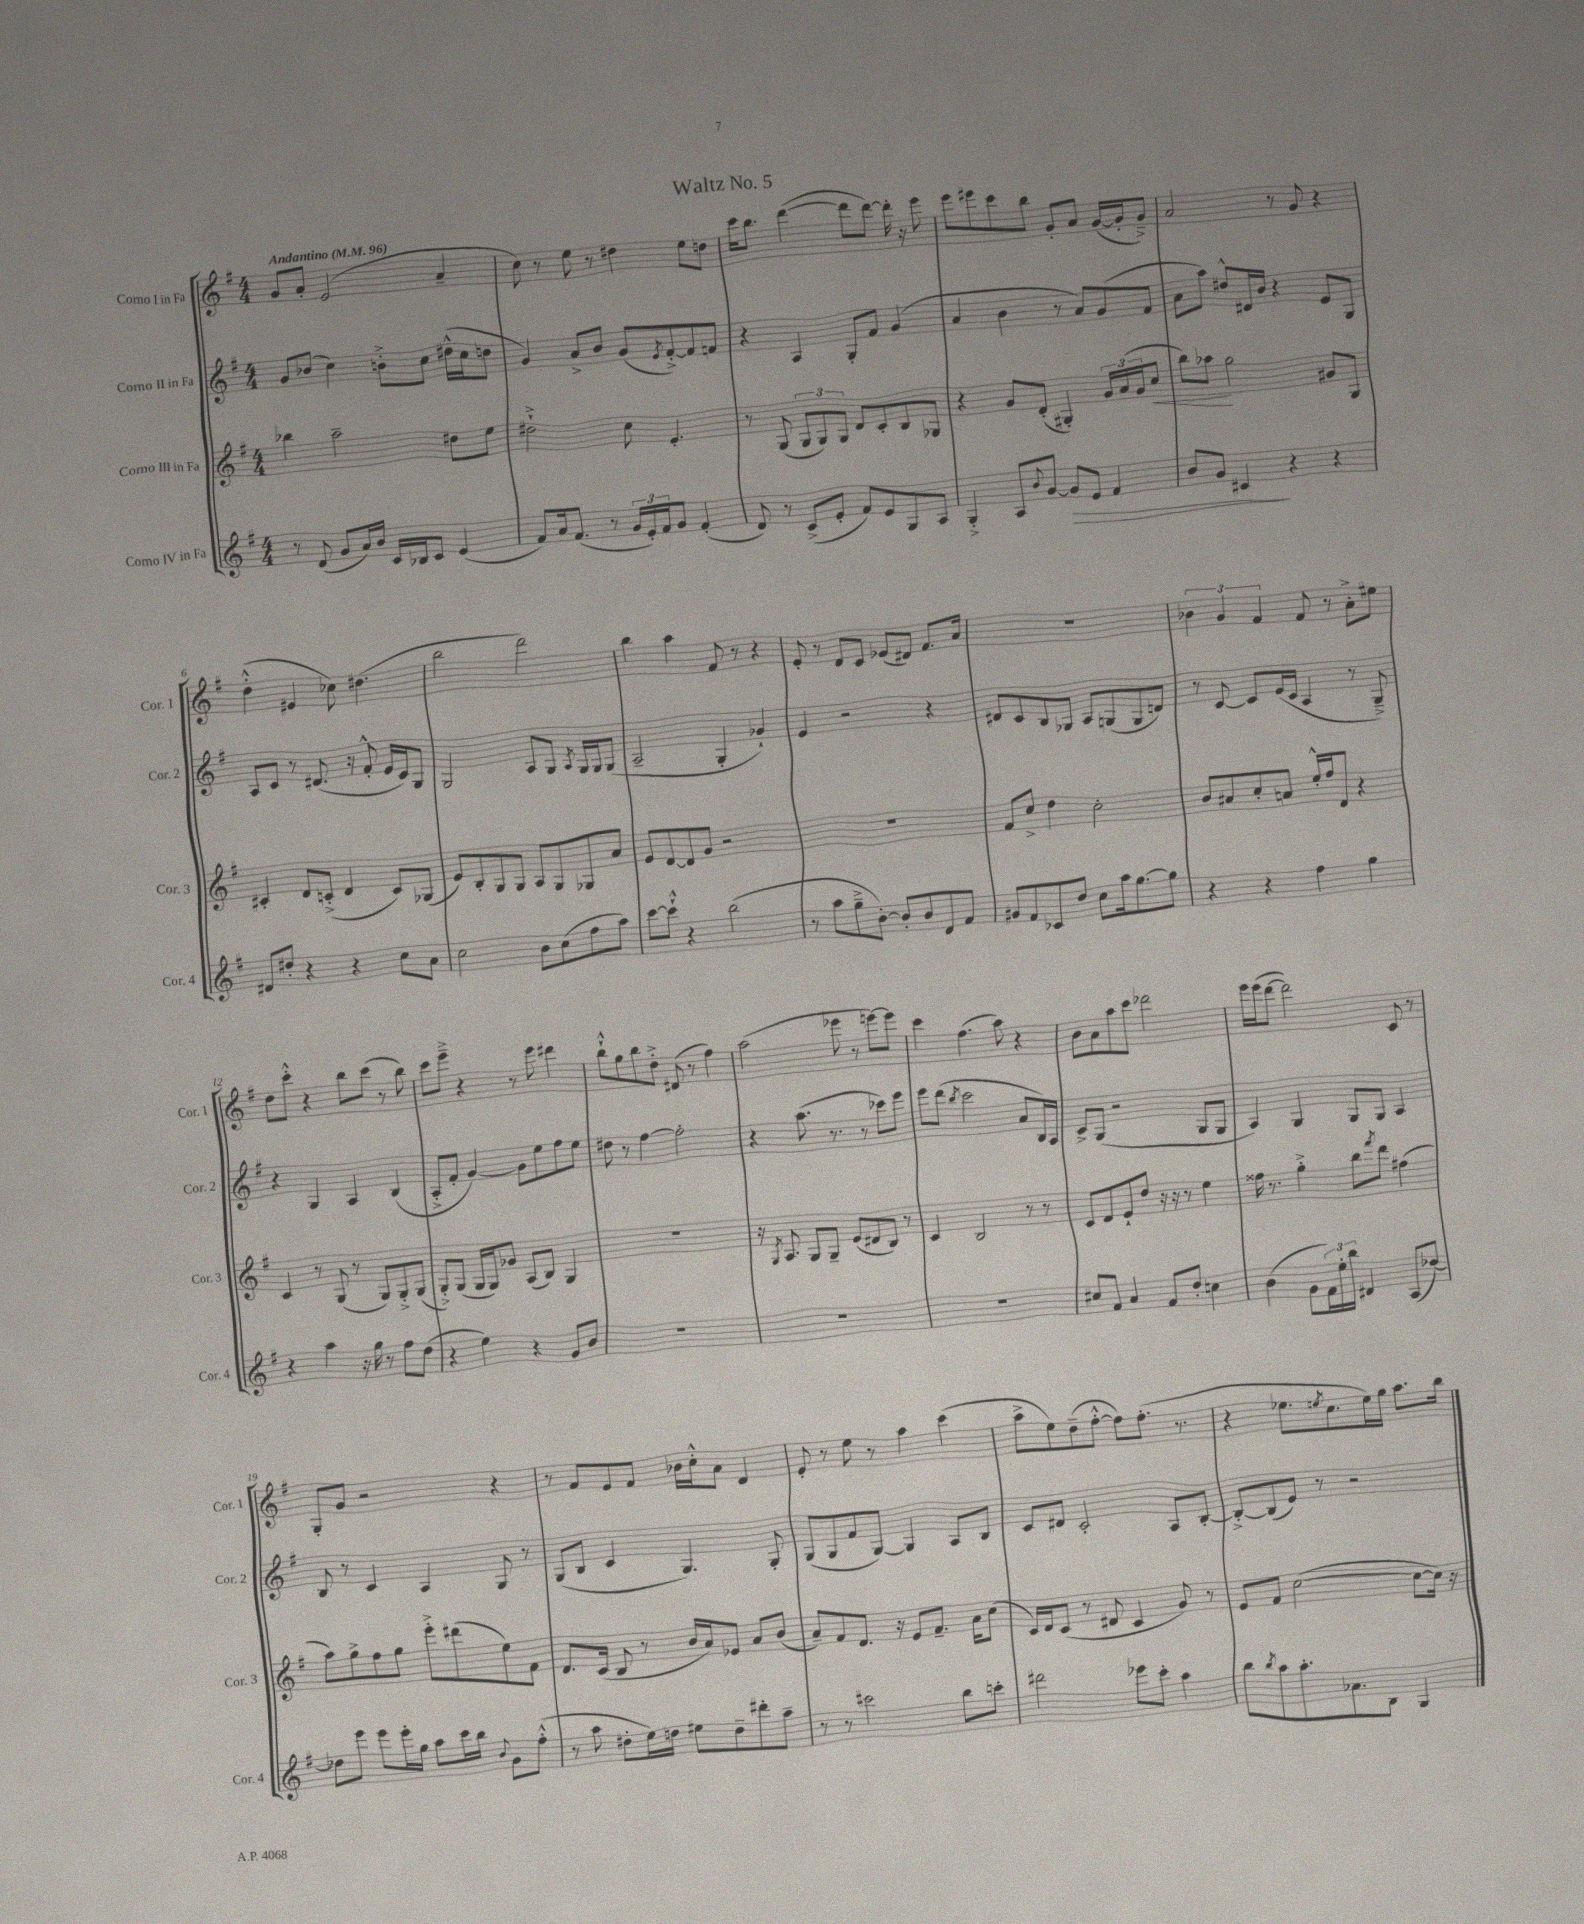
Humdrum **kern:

**kern	**dynam	**kern	**dynam	**kern	**kern
*part4	*part4	*part3	*part3	*part2	*part1
*staff4	*staff4	*staff3	*staff3	*staff2	*staff1
*I"Corno IV in Fa	*	*I"Corno III in Fa	*	*I"Corno II in Fa	*I"Corno I in Fa
*I'Cor. 4	*	*I'Cor. 3	*	*I'Cor. 2	*I'Cor. 1
*clefG2	*	*clefG2	*	*clefG2	*clefG2
*k[f#]	*	*k[f#]	*	*k[f#]	*k[f#]
*M4/4	*	*M4/4	*	*M4/4	*M4/4
*MM96	*	*MM96	*	*MM96	*MM96
=1	=1	=1	=1	=1	=1
!	!	!	!	!	!LO:TX:a:B:t=Andantino
8r	.	4bb-X\	.	8g/L	8g/L
(8d/	.	.	.	(8b-X/J	8a'/J
8g/L	.	2aa~\	.	4cc\)	(2e/
16a/L)	.	.	.	.	.
16b/JJ	.	.	.	.	.
16c/LL	.	.	.	8bn'^\L	.
16B-X/J	.	.	.	.	.
8c/J	.	.	.	8cc\J	.
(4e/	.	8dd#X\L	.	(16dd#X^^\LL	4a~/
.	.	.	.	16cc\J	.
.	.	8ee\J	.	8ddn\J	.
=2	=2	=2	=2	=2	=2
8f#/L)	.	2dd#X`^\	.	4g/)	8cc\)
16a/k	.	.	.	.	8r
(8.f#/J	.	.	.	.	.
.	.	.	.	8a^/L	8ee\
8r	.	.	.	8b/J	8r
24g/LL	.	8cc\	.	(8g/L	4dd#X\
24e'/)	.	.	.	.	.
24f#/J	.	.	.	.	.
.	.	.	.	8qe/	.
8g/J	.	4.e'/	.	[8f#'^/)	.
(4f#'/	.	.	.	8f#/]	8ee\L
.	.	.	.	8fn/J	8ddn\J
=3	=3	=3	=3	=3	=3
8d/)	.	8r	.	4r	16ccc\KL
.	.	.	.	.	8.bb\J
8r	.	(8G/	.	.	.
(8c^/L	.	12G/L	.	4A/	([4ddd\
.	.	12G/)	.	.	.
8e'/J	.	.	.	.	.
.	.	12G/J	.	.	.
8f#/L)	.	8d/L	.	8G'/L	8ddd\L]
8e/	.	8c'/	.	8f#/J	[8ddd\J)
8G/	.	8B/	.	(4g/	16ddd'\]
.	.	.	.	.	16r
8A/J	.	8G-X/J	.	.	8eee\
=4	=4	=4	=4	=4	=4
4G'^/	.	4r	.	4a/	8eee\L
.	.	.	.	.	8eee#X\
8A/L	.	8g/L	.	4b\	8ccc\
8qqb/	.	.	.	.	.
[8g/J	.	(8d'/J	.	.	8bb\J
!	!LO:HP:b	!	!	!	!
8g/L]	>	4G#X'/)	.	8r	8g'/L
8e/J	.	.	.	8a/L)	8a/J
4f#/	.	24g/LL	.	(8g/	([16g/LL
.	.	(24a/	.	.	.
.	.	.	.	.	16g'/J]
.	.	24g/J	.	.	.
!	!	!	!LO:HP:b	!	!
.	.	8cc/J	<	8f#/J	8g~^/J)
=5	=5	=5	=5	=5	=5
8b/L	.	8bb\L)	.	8a\L	2a/
8g/J	.	8aa-X\J	.	8aa\J)	.
4c#X/	.	2gg\	[	8dd#X^^/L	.
.	.	.	.	16d#X/L	.
.	.	.	.	16b/JJ	.
4r	]	.	.	4r	8r
.	.	.	.	.	8g/
4r	.	8g#X/L	.	8e/L	4r
.	.	8G/J	.	8G/J	.
!!LO:LB:g=z
=6	=6	=6	=6	=6	=6
8d#X/L	.	4c#X'/	.	8A/L	(4dd'^^\
8dd#X'/J	.	.	.	8c/J	.
4r	.	8d/L	.	8r	4e#X/
.	.	(8cn'^/J	.	(8.d#X/	.
4r	.	4d/	.	.	8cc-X\)
.	.	.	.	16r	.
.	.	.	.	8f#'^^/	(4.dd#X\
8cc\L	.	8c/L)	.	16e/LL	.
.	.	.	.	16c/J)	.
8a\J	.	(8G-X/J	.	8G/J	.
=7	=7	=7	=7	=7	=7
2cc\	.	8e/L)	.	2G/	2bb\
.	.	8B'/	.	.	.
.	.	8G/	.	.	.
.	.	8G/J	.	.	.
8b\L	.	8A/L	.	8A/L	2ddd\)
(8cc\	.	8G/	.	8G/J	.
.	.	.	.	8qA/	.
8ff#\	.	8G-X/	.	16G/LL	.
.	.	.	.	16G/J	.
8aa\J)	.	8a/J	.	(8G/J	.
=8	=8	=8	=8	=8	=8
[8ccc\L	.	8e/L	.	2A~/	4bb\
8ccc`^^\J]	.	[8d/	.	.	.
4r	.	8d/]	.	.	4aa\
.	.	8g/J	.	.	.
(2bb\	.	2r	.	4G'/	8f#/
.	.	.	.	.	8r
.	.	.	.	4g-X`/)	4r
=9	=9	=9	=9	=9	=9
8r	.	1r	.	4e/	8e'/
8aa\L	.	.	.	.	8r
8gg~^\	.	.	.	2r	8d/L
[8b'\J)	.	.	.	.	8c/J
8b'/L]	.	.	.	.	(8e-X/L
8b/	.	.	.	.	8d#X/J)
8d/	.	.	.	4r	8.f#/L
8f#/J	.	.	.	.	.
.	.	.	.	.	16a/Jk
=10	=10	=10	=10	=10	=10
8g#X/L	.	8f#/L	.	8d#X/L	1r
8f#/	.	8cc^/J	.	8c/	.
8c-X/	.	4dd\	.	8B/	.
8dd/J	.	.	.	8G-X/J	.
8cc\L	.	2cc'\	.	8A/L	.
16aa\k	.	.	.	(8Gn/	.
[8.gg\	.	.	.	.	.
.	.	.	.	8G/	.
8gg\J]	.	.	.	8dn/J)	.
=11	=11	=11	=11	=11	=11
4r	.	8b/L	.	8r	6b-X\
.	.	8a#X/	.	[8c/	.
.	.	.	.	.	6g/
4r	.	8cc'/	.	8c/L]	.
.	.	.	.	.	6f#/
.	.	8an/J	.	(16e/L	.
.	.	.	.	16c/JJ	.
4ff#\	.	16ee'^^/LL	.	4A/	8f#/
.	.	16ff#/J	.	.	.
.	.	8d/J	.	.	8r
4gg\	.	4r	.	8r	8a'^\L
.	.	.	.	8G~^/)	8ee#X\J
!!LO:LB:g=z
=12	=12	=12	=12	=12	=12
4r	.	4c/	.	4r	8dd\L
.	.	.	.	.	8ccc'^^\J
4aa\	.	8r	.	4G/	4r
.	.	(8G/	.	.	.
16r	.	8r	.	4A/	8bb\L
16gg\	.	.	.	.	.
8r	.	8G/L)	.	.	(8ccc\J
8ff#\L	.	8G'^/	.	(4B/	8r
(8dd\J	.	(8G/J	.	.	8bb\)
=13	=13	=13	=13	=13	=13
4r	.	8G'^/L)	.	8A'^/L	8ccc\L
.	.	(8G/J	.	8f#'/J	8eee~^\J
4ee\)	.	16G/LL	.	[4g/)	4r
.	.	16G/J)	.	.	.
.	.	8g-X/J	.	.	.
4r	.	(8A/L	.	8g\L]	8r
.	.	8B/J)	.	8ee\	8eee\
8g/L	.	4G/	.	8ff#\	4ddd#X\
8b/J	.	.	.	8ee\J	.
=14	=14	=14	=14	=14	=14
1r	.	1r	.	8dd#X\	8bb`^^\L
.	.	.	.	8r	8gg\
.	.	.	.	[4ff#\	8bb\
.	.	.	.	.	8dd'^\J
.	.	.	.	2ff#'\]	(8d#X/
.	.	.	.	.	8r
.	.	.	.	.	4ff#\)
=15	=15	=15	=15	=15	=15
1r	.	16r	.	4r	(2aa\
.	.	8qG/	.	.	.
.	.	8.A/	.	.	.
.	.	8G/L	.	(8.aa\	.
.	.	8G~/J	.	.	.
.	.	.	.	8.r	.
.	.	(8e/L	.	.	8eee-X\
.	.	8d#X/	.	8r	8r
.	.	8B/J)	.	8ccc-X\L)	[8eeen\L)
.	.	8r	.	8eee\J	8eee\J]
=16	=16	=16	=16	=16	=16
1r	.	4c/	.	8eee\L	4ccc\
.	.	.	.	(8ddd\J	.
.	.	.	.	8qbb/	.
.	.	2B/	.	2ccc\	(4.ff#\
.	.	.	.	.	8aa\)
.	.	8r	.	8a/L	4r
.	.	8r	.	16B/L)	.
.	.	.	.	16A/JJ	.
=17	=17	=17	=17	=17	=17
8cc#X/L	.	8c/L	.	8c^/L	8b\L
8f#/J	.	8d/	.	(8G/J	8a\
4a/	.	8e`/	.	2r	8aa\
.	.	8dd/J	.	.	8ccc\J
8f#/L	.	16r	.	.	2ddd-X\
.	.	16r	.	.	.
8dd'/J	.	8r	.	.	.
4ccn\	.	4ee\	.	8G/L	.
.	.	.	.	8G/J	.
=18	=18	=18	=18	=18	=18
(4b\	.	16ff##X\	.	4A/)	16eee\LL
.	.	8.r	.	.	(16eee\J
.	.	.	.	.	[8ddd\J
8g\L	.	4gg'^\	.	4G/	2ddd\])
24f#\L)	.	.	.	.	.
24ee'\	.	.	.	.	.
24bb\JJ	.	.	.	.	.
4d#X/	.	8bb\L	.	8G/L	.
.	.	8qfff#/	.	.	.
.	.	8ddd\J	.	8G/J	.
(8A/L	.	(4ff#X\	.	4A/	8c/
[8dd-X/J)	.	.	.	.	8r
!!LO:LB:g=z
=19	=19	=19	=19	=19	=19
8dd-X\L]	.	8aa\L)	.	8B/	8G'/L
8eee\J	.	8gg^\	.	8r	8g/J
8eee\L	.	8ff#\	.	4c/	2r
16eee'\L	.	8gg\J	.	.	.
16gg\JJ	.	.	.	.	.
8aa\L	.	8eee'^\L	.	4A/	.
16ccc\L	.	(8ddd#X\	.	.	.
16bb\JJ	.	.	.	.	.
8qqb/	.	.	.	.	.
8g\L	.	8ee\)	.	8G/	4r
(8ff#'^^\J	.	8f#\J	.	8r	.
=20	=20	=20	=20	=20	=20
8r	.	8.d/L	.	(8G/L	8r
8aa\	.	.	.	8B/J	8f#/L
.	.	(16c/Jk	.	.	.
8dd#X'\L	.	8B/	.	4c/	8e/
16ee\L)	.	8r	.	.	8f#/J
16ddn\JJ	.	.	.	.	.
8ee#X\L	.	16b/LL	.	4.G/)	16b-X\LL
.	.	16a/J)	.	.	16cc'^^\J
8dd~\	.	8e-X/J	.	.	8a\J
8ddd#X'\	.	8a/L	.	.	4d/
8aa~\J	.	(8b/J	.	8G'/	.
=21	=21	=21	=21	=21	=21
8r	.	8a~/L)	.	(8G/L	8e'/
8r	.	8f#/	.	8G/	8r
2ccc#X\	.	8.d/J	.	8f#/	8ee\
.	.	.	.	[8G/J)	8r
.	.	16r	.	.	.
.	.	8e/L	.	4G/]	4aa\
.	.	8.f#~/J	.	.	.
8bb\L	.	.	.	8A/L	(4ccc\
.	.	16a\KL	.	.	.
8cccn'\J	.	(8cc\J	.	8B/J	.
=22	=22	=22	=22	=22	=22
2ddd#X\	.	16c/LL)	.	8c/L	8aa^\L
.	.	16d/J	.	.	.
.	.	(8c/J	.	8d#X/J	8ee\)
.	.	8r	.	2c'/	(8dd~\
.	.	8d#X/	.	.	[8ff#'^^\J
8eee-X\L	.	4c/	.	.	8ff#\L])
8ccc'\J	.	.	.	.	(8.ff#'\J
4aa\	.	8g/)	.	8A/L	.
.	.	.	.	.	8.r
.	.	8r	.	[8B'/J	.
=23	=23	=23	=23	=23	=23
8bb\L	.	8e/L	.	8B'^/L_	4r
8qbb/	.	.	.	.	.
8aa\	.	8f#/J	.	(8B/]	.
8.aa'\	.	([2cc\	.	8e/J)	8.ee-X\L
.	.	.	.	8r	.
.	.	.	.	.	8qeen/
8.a-X\	.	.	.	.	8.cc\
.	.	.	.	2r	.
8B\J	.	.	.	.	16ee\L)
.	.	.	.	.	16gg\JJ
4G/	.	8cc\L_	.	.	8.aa\L
.	.	16cc\Jk])	.	.	.
.	.	16r	.	.	16bb\Jk
==	==	==	==	==	==
*-	*-	*-	*-	*-	*-
